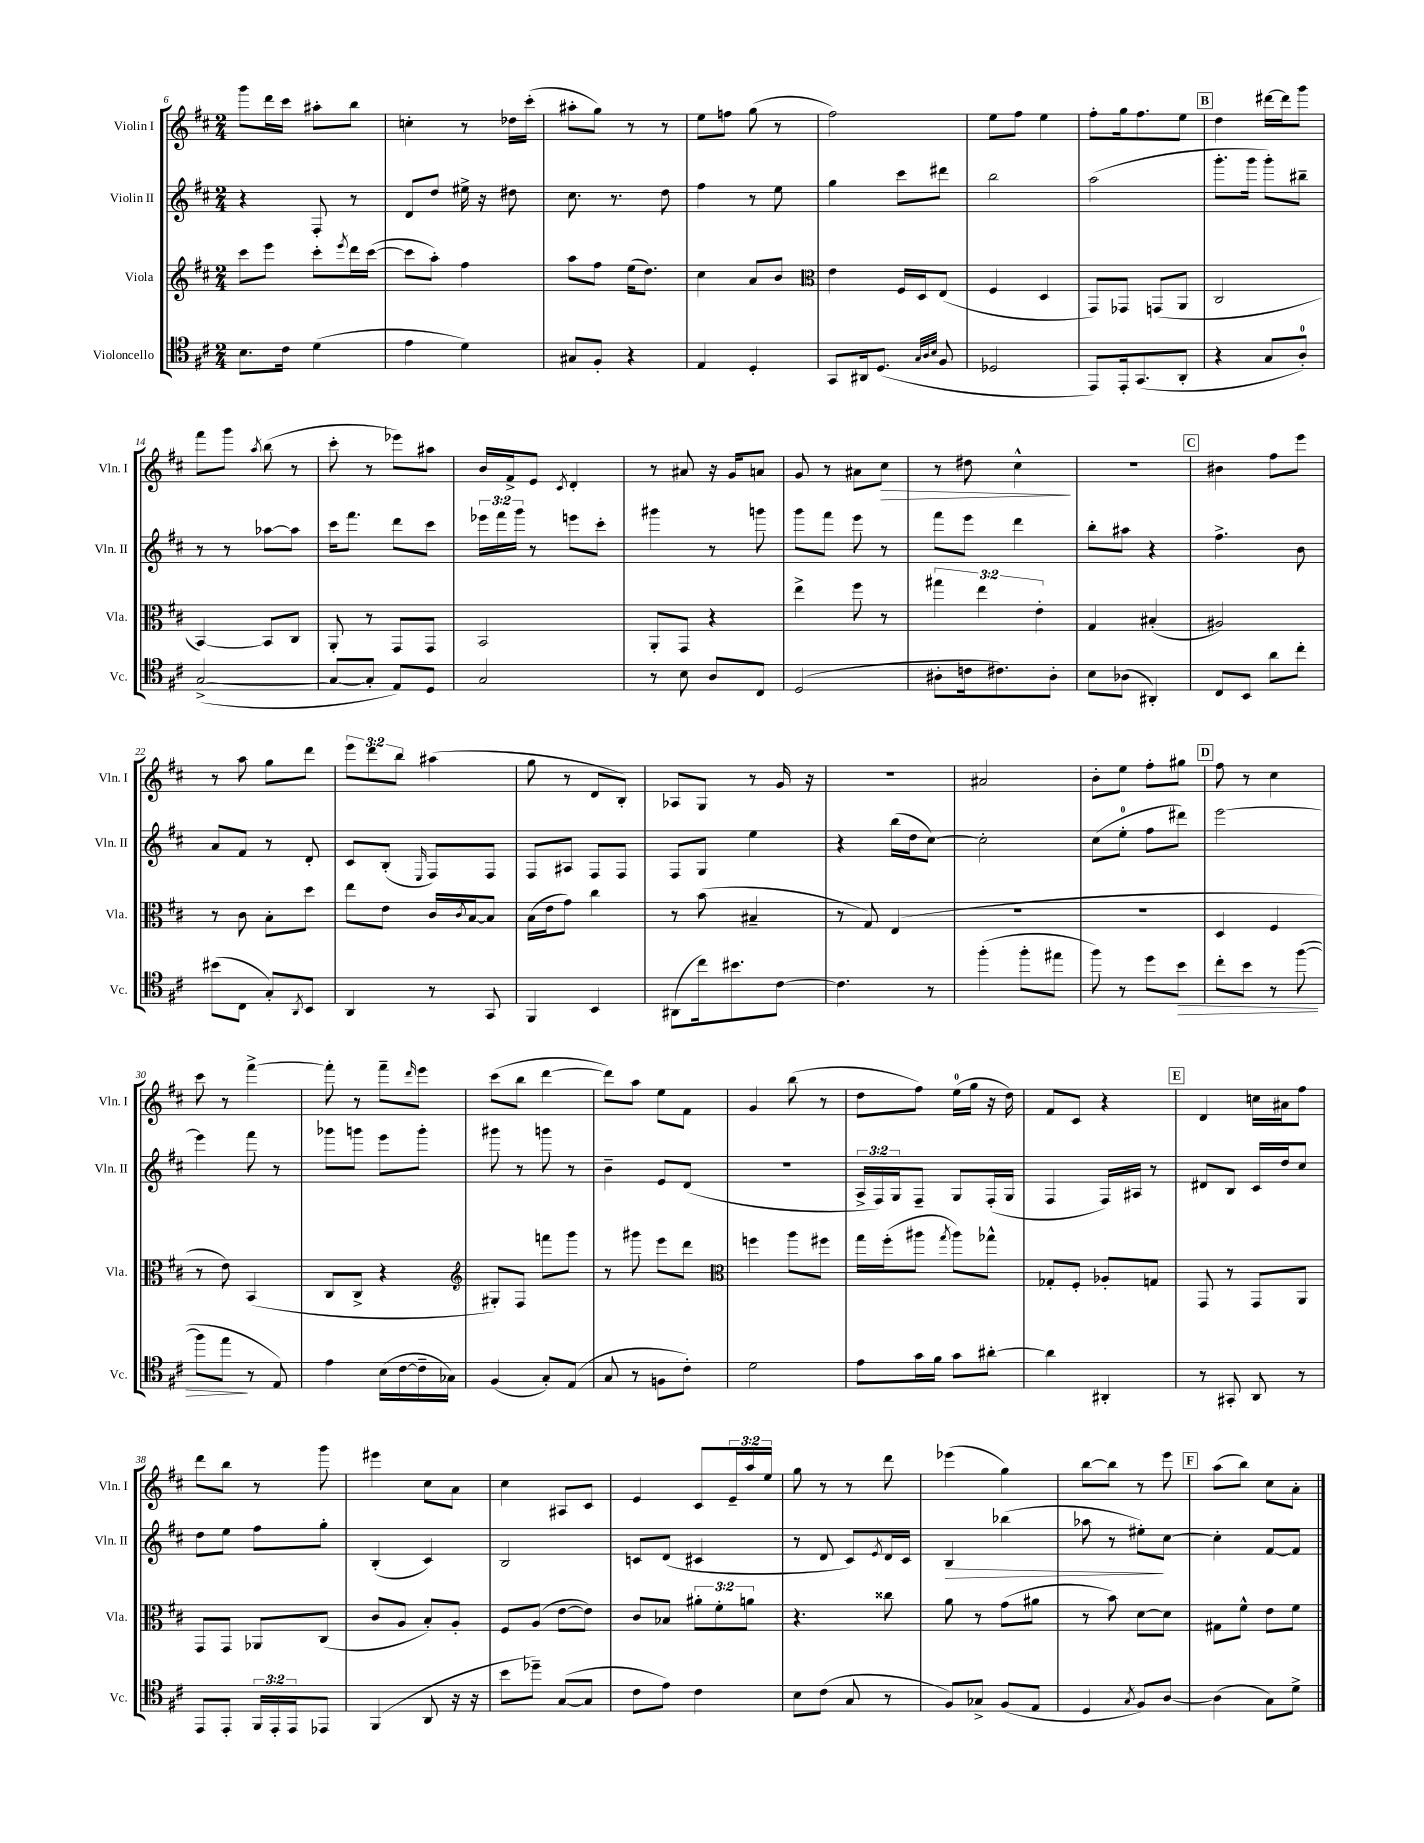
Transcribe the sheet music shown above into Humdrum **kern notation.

**kern	**kern	**kern	**kern
*staff4	*staff3	*staff2	*staff1
*clefC4	*clefG2	*clefG2	*clefG2
*k[f#c#]	*k[f#c#]	*k[f#c#]	*k[f#c#]
*M2/4	*M2/4	*M2/4	*M2/4
8.B\L	8ccc#\L	4r	8ggg\L
.	8eee\J	.	16ddd\L
16c#\Jk	.	.	16ccc#\JJ
(4d\	8ccc#'\L	8F#'/	8aa#'\L
.	8qeee/	.	.
.	16ddd\L	8r	8bb\J
.	([16ccc#\JJ	.	.
=	=	=	=
4e\	8ccc#\]L	8d/L	4cc'\
.	8aa'\J)	8dd/J	.
4d\)	4ff#\	16ee#^\	8r
.	.	16r	.
.	.	8dd#\	16dd-\LL
.	.	.	(16ccc#'\JJ
=	=	=	=
8G#/L	8aa\L	8.cc#\	8aa#'\L
8F#'/J	8ff#\J	.	8gg\J)
.	.	8.r	.
4r	(16ee\LK	.	8r
.	8.dd\J)	.	.
.	.	8dd\	8r
=	=	=	=
4E/	4cc#\	4ff#\	8ee\L
.	.	.	8ff\J
4D'/	8a/L	8r	(8gg\
.	8b/J	8ee\	8r
=	=	=	=
*	*clefC3	*	*
8GG/L	4e\	4gg\	2ff#\)
16AA#/k	.	.	.
(8.D/J	.	.	.
.	16F#/LL	8ccc#\L	.
.	16D/J	.	.
32qqG/LLL	.	.	.
32qqA/	.	.	.
32qqB/JJJ	.	.	.
8F#/	(8E/J	8ddd#\J	.
=	=	=	=
2D-/	4F#/	2bb\	8ee\L
.	.	.	8ff#\J
.	4D/	.	4ee\
=	=	=	=
8EE/L)	8GG/L)	(2aa\	8ff#'\L
16EE'/k	8GG-/J	.	16gg\k
(8.GG/	.	.	8.ff#\
.	(8GG/L	.	.
8AA'/J	8AA/J	.	8ee\J
=	=	=	=
4r	2C#/	8.ggg'\L	4dd\
.	.	16ggg\Jk	.
8G/L	.	8ggg'\L)	[16ddd#\LL
.	.	.	16ddd#\]J
8A'/J)	.	8bb#~\J	8ggg\J
=	=	=	=
([2G^/	[4BB/)	8r	8fff#\L
.	.	8r	8ggg\J
.	.	.	8qaa/
.	8BB/]L	[8aa-\L	(8bb\
.	8C#/J	8aa-\]J	8r
=	=	=	=
8G/_L	8AA'/	16ccc#\LK	8ccc#'\
.	.	8.fff#\J	.
8G'/]J	8r	.	8r
8E/L)	8GG/L	8ddd\L	8eee-\L)
8D/J	8GG/J	8ccc#\J	8aa#\J
=	=	=	=
2G/	2BB/	24eee-\LL	16b/LL
.	.	24fff#\	.
.	.	.	16f#^/J
.	.	24ggg\JJ	.
.	.	8r	8e/J
.	.	.	8qc#/
.	.	8eee\L	4d'/
.	.	8ccc#'\J	.
=	=	=	=
8r	8AA'/L	4ggg#\	8r
8B\	8GG/J	.	8a#/
8A/L	4r	8r	16r
.	.	.	16g/LK
8C#/J	.	8ggg\	8a/J
=	=	=	=
(2D/	4ee^\	8ggg\L	8g/
.	.	8fff#\J	8r
.	8ff#\	8eee\	8a#\L
.	8r	8r	8cc#\J
=	=	=	=
8A#'\L	6gg#\	8fff#\L	8r
16c\k	.	8eee\J	8dd#\
.	6ee\	.	.
8.c#\)	.	.	.
.	.	4ddd\	4cc#^^\
.	6e'\	.	.
8A#'\J	.	.	.
=	=	=	=
8B\L	4G/	8bb'\L	2r
(8A-\J	.	8aa#\J	.
4AA#'/)	(4B#'/	4r	.
=	=	=	=
8C#/L	2A#/)	4.ff#^\	4b#\
8BB/J	.	.	.
8a\L	.	.	8ff#\L
8cc#'\J	.	8b\	8eee\J
=	=	=	=
(8b#\L	8r	8a/L	8r
8C#\J	8c#\	8f#/J	8aa\
8G'/L)	8B'\L	8r	8gg\L
8qAA/	.	.	.
8BB/J	8dd\J	8d'/	8ddd\J
=	=	=	=
4AA/	8ee\L	8c#/L	12eee\L
.	.	.	12ddd\
.	8e\J	(8B'/J	.
.	.	.	12bb\J
.	.	16qqE/	.
8r	16c#/LL	8F#/L)	(4aa#\
.	8qc#/	.	.
.	[16B/J	.	.
8GG/	8B/]J	8F#/J	.
=	=	=	=
4FF#/	(16B\LL	8F#/L	8gg\
.	16e\J	.	.
.	8g\J)	8A#/J	8r
4BB/	4cc#\	8F#/L	8d/L
.	.	8F#/J	8B'/J)
=	=	=	=
(8AA#\L	8r	8F#/L	8A-/L
16cc#\k)	(8b\	8G/J	8G/J
8.b#\	.	.	.
.	4B#~/	4ee\	8r
[8c#\J	.	.	16g/
.	.	.	16r
=	=	=	=
4.c#\]	8r	4r	2r
.	8G/)	.	.
.	(4E/	(16bb\LL	.
.	.	16dd\J	.
8r	.	[8cc#\J)	.
=	=	=	=
(4ff#'\	2r	2cc#'\]	2a#/
8ff#'\L	.	.	.
8ee#\J	.	.	.
=	=	=	=
8ff#\)	2r	(8cc#\L	8b'\L
8r	.	8ee'\J	8ee\J
8dd\L	.	8ff#\L	8ff#'\L
8b\J	.	8ddd#\J)	8gg#\J
=	=	=	=
8cc#'\L	4D/	[2eee\	8ff#\
8b\J	.	.	8r
8r	4F#/	.	4cc#\
([8ff#\	.	.	.
=	=	=	=
8ff#\]L	8r	4eee\]	8ccc#\
8ee\J	8e\)	.	8r
8r	(4BB/	8fff#\	[4fff#^\
8E/)	.	8r	.
=	=	=	=
4e\	8C#/L	8ggg-\L	8fff#'\]
.	8C#^/J	8ggg\J	8r
(16B\LL	4r	8eee\L	8fff#~\L
[16c#\	.	.	.
.	.	.	16qqddd/
16c#~\]	.	8ggg'\J	8eee\J
16G-\JJ)	.	.	.
=	=	=	=
*	*clefG2	*	*
(4F#/	8G#'/L)	8ggg#\	(8ccc#\L
.	8F#/J	8r	8bb\J
8G'/L)	8fff\L	8ggg\	[4ddd\
(8E/J	8ggg\J	8r	.
=	=	=	=
8G/	8r	4b~\	8ddd\]L)
8r	8ggg#\	.	8aa\J
8F\L	8eee\L	8e/L	8ee\L
8c#'\J)	8ddd\J	(8d/J	8f#\J
=	=	=	=
*	*clefC3	*	*
2d\	4ff\	2r	4g/
.	8aa\L	.	(8bb\
.	8ff#\J	.	8r
=	=	=	=
8e\L	16gg\LL	24A^/LL	8dd\L
.	.	24F#/)	.
.	(16ff#'\J	.	.
.	.	24G/J	.
16g\L	8aa#\J	8F#~/J	8ff#\J)
16f#\JJ	.	.	.
.	8qgg/	.	.
8g\L	8aa#\L)	8G/L	(16ee\LL
.	.	.	16gg\JJ
[8a#'\J	8gg-^^\J	(16F#'/L	16r
.	.	16G/JJ	16dd\)
=	=	=	=
4a#\]	8G-'/L	4F#/	8f#/L
.	8F#'/J	.	8c#/J
4AA#'/	8A-'/L	16F#/LL)	4r
.	.	16A#/JJ	.
.	8G/J	8r	.
=	=	=	=
8r	8GG/	8d#/L	4d/
8GG#'/	8r	8B/J	.
8AA/	8GG/L	16c#/LL	16cc\LL
.	.	16dd/J	16a#\J
8r	8AA/J	8cc#/J	8ff#\J
=	=	=	=
8EE/L	8GG/L	8dd\L	8ddd\L
8EE'/J	8GG/J	8ee\J	8bb\J
24FF#/LL	8AA-/L	8ff#\L	8r
24EE'/	.	.	.
24EE/J	.	.	.
8EE-/J	(8C#/J	8gg'\J	8ggg\
=	=	=	=
(4FF#/	8c#/L	(4B'/	4eee#\
.	8A/J	.	.
8AA/	8B'/L)	4c#/)	8cc#\L
16r	8A'/J	.	8a\J
16r	.	.	.
=	=	=	=
8b\L	8F#/L	2B/	4cc#\
8dd-~\J)	(8A/J	.	.
([8G/L	[8e\L	.	8A#/L
8G/]J	8e\]J)	.	8c#/J
=	=	=	=
8c#\L	8c#/L	8c/L	4e/
8e\J)	8B-/J	(8d/J	.
4c#\	12a#'\L	4c#/	8c#/L
.	12f#'\	.	.
.	.	.	24e~/L
.	12a\J	.	24aa/
.	.	.	24ee/JJ
=	=	=	=
8B\L	4.r	8r	8gg\
(8c#\J	.	8d/	8r
8G/	.	8c#/L)	8r
.	.	8qe/	.
8r	8cc##\	16d/L	8ddd\
.	.	16c#/JJ	.
=	=	=	=
8F#/L)	8a\	4B/	(4eee-\
8G-^/J	8r	.	.
(8F#/L	(8g\L	(4bb-\	4gg\)
8E/J	8a#\J	.	.
=	=	=	=
4D/	8r	8aa-\	[8bb\L
.	8b\)	8r	8bb\]J
8qG/	.	.	.
8F#/L)	[8d\L	8ee#'\L)	8r
[8A/J	8d\]J	[8cc#\J	8eee\
=	=	=	=
(4A\]	8G#\L	4cc#'\]	(8aa\L
.	8f#^^\J	.	8bb\J)
8G\L)	8e\L	[8f#/L	8cc#\L
8d^\J	8f#\J	8f#/]J	8a'\J
==	==	==	==
*-	*-	*-	*-
